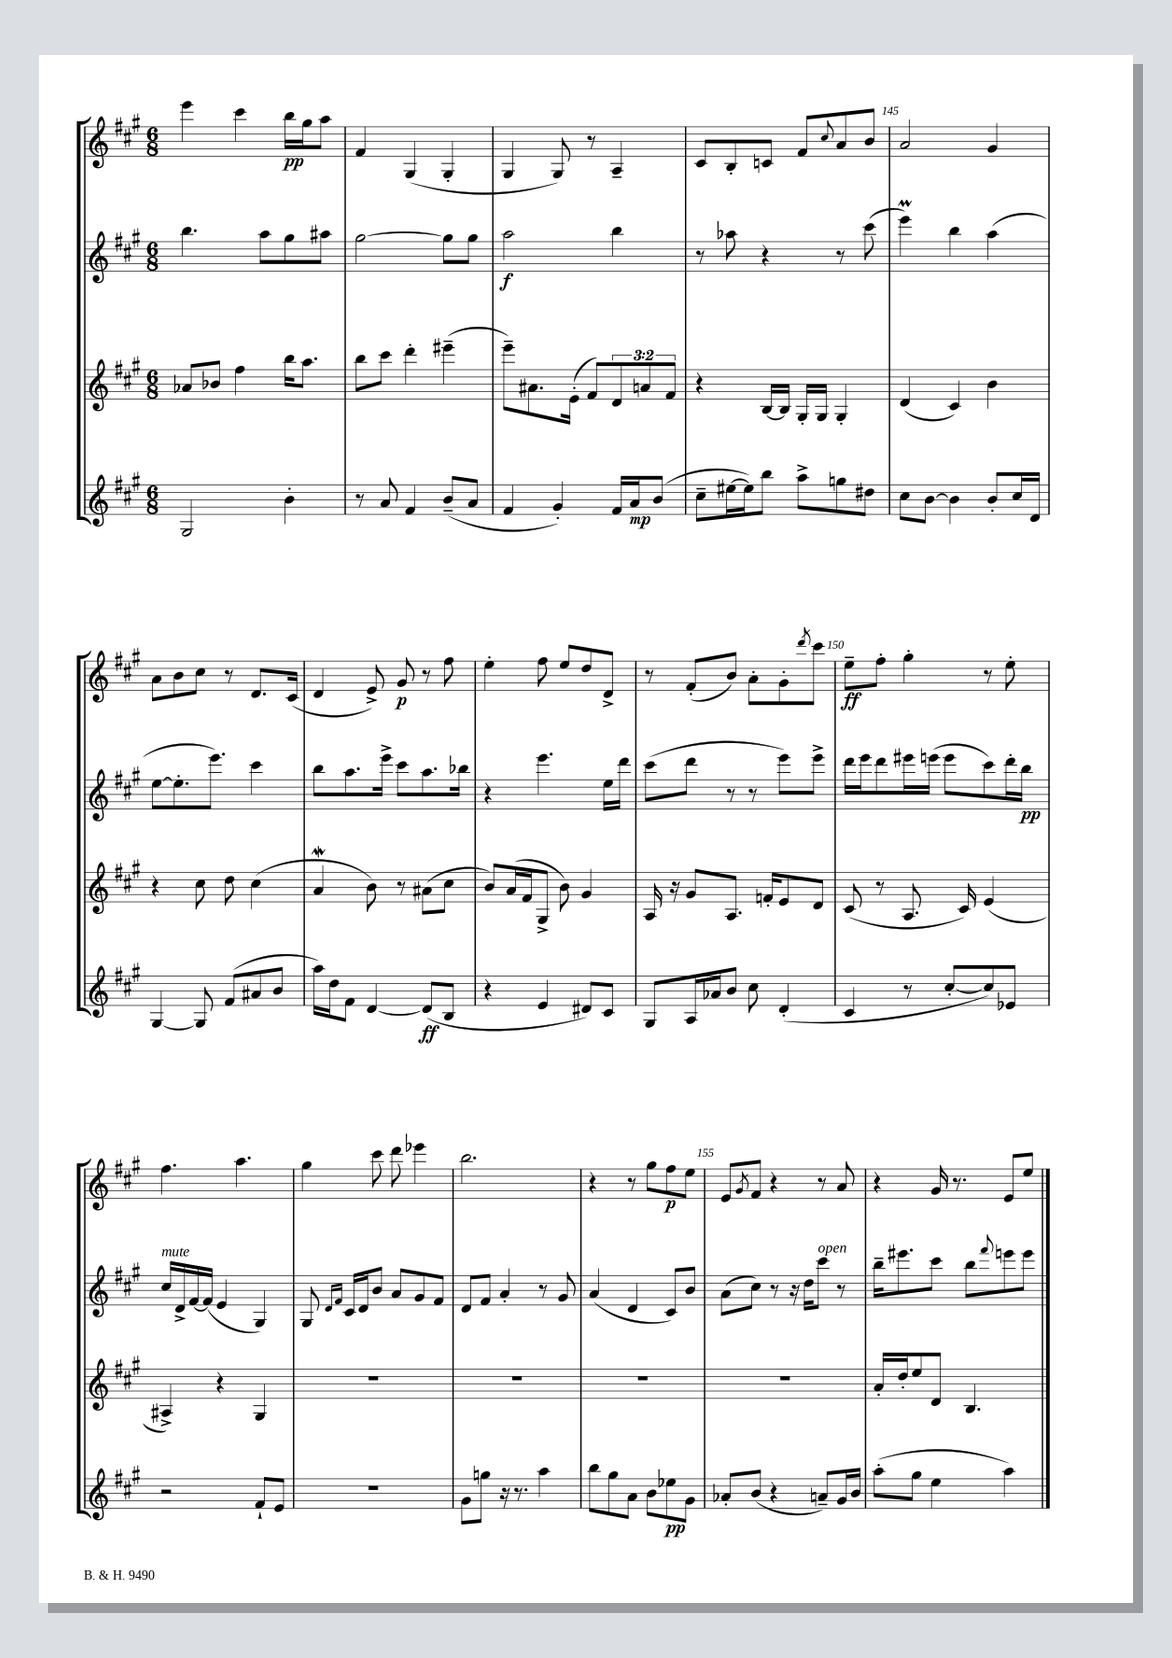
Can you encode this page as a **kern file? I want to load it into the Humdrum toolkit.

**kern	**kern	**kern	**kern
*staff4	*staff3	*staff2	*staff1
*clefG2	*clefG2	*clefG2	*clefG2
*k[f#c#g#]	*k[f#c#g#]	*k[f#c#g#]	*k[f#c#g#]
*M6/8	*M6/8	*M6/8	*M6/8
2G#	8a-	4.bb	4eee
.	8b-	.	.
.	4ff#	.	4ccc#
.	.	8aa	.
4b'	16bb	8gg#	16bb
.	8.aa	.	16gg#
.	.	8aa#	8aa
=	=	=	=
8r	8bb	[2gg#	4f#
8a	8ccc#	.	.
4f#	4ddd'	.	(4G#
(8b~	(4eee#~	8gg#]	4G#'
8a	.	8gg#	.
=	=	=	=
4f#	8eee~)	2aa	4G#
.	8.a#	.	.
4g#')	.	.	8G#)
.	(16e'	.	.
.	8f#)	.	8r
16f#	12d	4bb	4A~
16a	.	.	.
.	12a	.	.
(8b	.	.	.
.	12f#	.	.
=	=	=	=
8cc#~	4r	8r	8c#
[16ee#	.	8aa-	8B'
16ee#])	.	.	.
8bb	[16B	4r	8c
.	16B]	.	.
8aa^	16G#'	.	8f#
.	16G#	.	.
.	.	.	8qqcc#
8gg	4G#'	8r	8a
8dd#	.	(8ccc#	8b
=	=	=	=
8cc#	(4d	4eee)	2a
[8b	.	.	.
4b]	4c#)	4bb	.
8b'	4b	(4aa	4g#
16cc#	.	.	.
16d	.	.	.
=	=	=	=
[4G#	4r	[8ee	8a
.	.	8.ee']	8b
8G#]	8cc#	.	8cc#
.	.	8.eee)	.
(8f#	8dd	.	8r
8a#	(4cc#	4ccc#	8.d
8b	.	.	.
.	.	.	(16c#
=	=	=	=
16aa)	4a	8bb	4d
16dd	.	.	.
8f#	.	8.aa	.
[4d	8b)	.	8e^)
.	.	16eee^	.
.	8r	8ccc#	8g#
(8d]	(8a#	8.aa	8r
8B	8cc#	.	8ff#
.	.	16bb-	.
=	=	=	=
4r	8b)	4r	4ee'
.	(16a	.	.
.	16f#	.	.
4e	8G#^	4.eee	8ff#
.	8b)	.	8ee
8d#)	4g#	.	8dd
8c#	.	16ee	8d^
.	.	16ddd	.
=	=	=	=
8G#	16A	(8ccc#	8r
.	16r	.	.
16A	8g#	8ddd	(8f#'
16a-	.	.	.
8b	8.A	8r	8b)
8cc#	.	8r	8a'
.	16f'	.	.
(4d'	8e	8eee)	8g#'
.	.	.	8qddd
.	8d	8eee^	8ccc#
=	=	=	=
4c#	(8c#	16ddd	8ee~
.	.	16eee	.
.	8r	8ddd	8ff#'
8r	8.A	16eee#	4gg#'
.	.	(16eee	.
[8cc#'	.	8eee	.
.	16c#)	.	.
8cc#])	(4e	8ccc#)	8r
8e-	.	16ddd'	8ee'
.	.	16bb	.
=	=	=	=
2r	4A#^)	16cc#	4.ff#
.	.	16d^	.
.	.	[16f#	.
.	.	(16f#]	.
.	4r	4e	.
.	.	.	4.aa
8f#`	4G#	4G#)	.
8e	.	.	.
=	=	=	=
2.r	2.r	8G#	4gg#
.	.	16qqd	.
.	.	16qqf#	.
.	.	16c#	.
.	.	16d	.
.	.	8b	8ccc#
.	.	8a	8ddd
.	.	8g#	4eee-
.	.	8f#	.
=	=	=	=
8g#	2.r	8d	2.bb
8gg	.	8f#	.
16r	.	4a'	.
8.r	.	.	.
4aa	.	8r	.
.	.	8g#	.
=	=	=	=
8bb	2.r	(4a	4r
8gg#	.	.	.
8a	.	4d	8r
8b	.	.	8gg#
8ee-	.	8c#)	8ff#
8g#	.	8b	8ee
=	=	=	=
8a-'	2.r	(8a	8e
.	.	.	8qg#
(8b	.	8cc#)	8f#
4r	.	8r	4r
.	.	16r	.
.	.	16dd	.
8a~)	.	8ccc#	8r
16g#	.	8r	8a
16b	.	.	.
=	=	=	=
(8aa'	16a'	16bb~	4r
.	16dd'	8.eee#	.
8gg#	8ee	.	.
4ee	8d	8ccc#	16g#
.	.	.	8.r
.	4.B	8bb	.
.	.	8qqfff#	.
4aa)	.	8eee	8e
.	.	8eee	8ee
==	==	==	==
*-	*-	*-	*-
